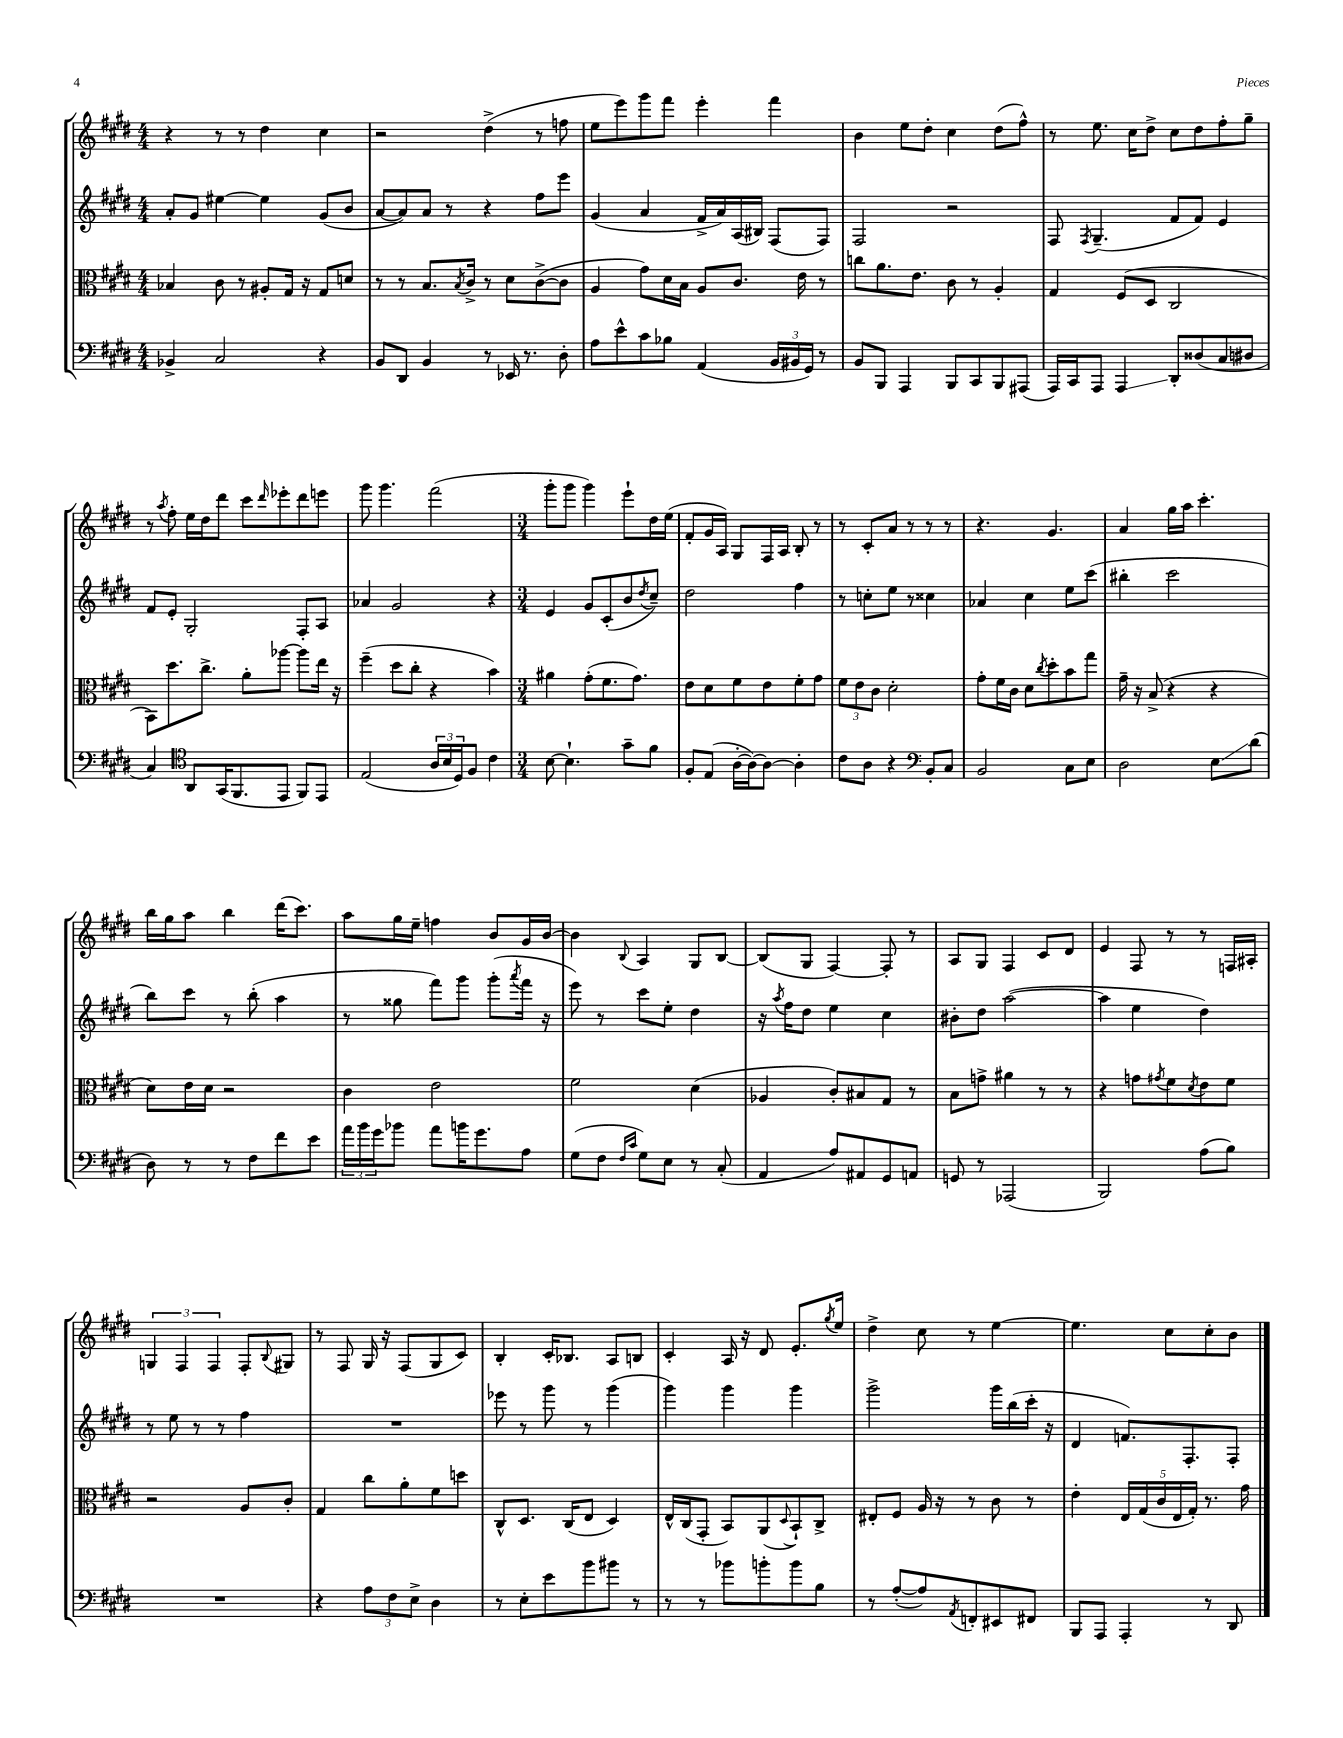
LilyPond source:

<<
\new StaffGroup <<
\new Staff = "s0" {
    \clef treble \key e \major \numericTimeSignature \time 4/4
    r4 r8 r8 dis''4 cis''4 |
    r2 dis''4->( r8 f''8 |
    e''8 e'''8) gis'''8 fis'''8 e'''4-. fis'''4 |
    b'4 e''8 dis''8-. cis''4 dis''8( fis''8-^) |
    r8 e''8. cis''16 dis''8-> cis''8 dis''8 fis''8-. gis''8-- |
    r8 \acciaccatura { a''8 } fis''8-. e''16 dis''16 dis'''8 cis'''8 \grace { dis'''16 } ees'''8-. dis'''8 e'''8 |
    gis'''8 gis'''4. fis'''2( |
    \numericTimeSignature \time 3/4 gis'''8-. gis'''8 gis'''4) e'''8-! dis''16 e''16( |
    fis'8-. gis'16 a16) gis8 fis16 a16 b8-. r8 |
    r8 cis'8-. a'8 r8 r8 r8 |
    r4. gis'4. |
    a'4 gis''16 a''16 cis'''4.-. |
    b''16 gis''16 a''8 b''4 dis'''16( cis'''8.) |
    a''8 gis''16 e''16-- f''4 b'8 gis'16 b'16~ |
    b'4 \appoggiatura { b8 } a4 gis8 b8~ |
    b8( gis8 fis4~) fis8-. r8 |
    a8 gis8 fis4 cis'8 dis'8 |
    e'4 fis8 r8 r8 f16 ais16-. |
    \tuplet 3/2 { g4 fis4 fis4 } fis8-. \appoggiatura { b8 } gis8 |
    r8 fis8 gis16 r16 fis8( gis8 cis'8) |
    b4-. cis'16-. bes8. a8 b8 |
    cis'4-. a16 r16 dis'8 e'8.-. \acciaccatura { gis''8 } e''16 |
    dis''4-> cis''8 r8 e''4~ |
    e''4. cis''8 cis''8-. b'8 \bar "|." |
}
\new Staff = "s1" {
    \clef treble \key e \major \numericTimeSignature \time 4/4
    a'8-. gis'8 eis''4~ eis''4 gis'8( b'8 |
    a'8~ a'8) a'8 r8 r4 fis''8 e'''8 |
    gis'4( a'4 fis'16-> a'16) a16( bis16) fis8( fis8) |
    fis2 r2 |
    fis8 \acciaccatura { fis8 } gis4.--( fis'8 fis'8) e'4 |
    fis'8 e'8-. gis2-. fis8-. a8 |
    aes'4 gis'2 r4 |
    \numericTimeSignature \time 3/4 e'4 gis'8 cis'8-.( b'8 \acciaccatura { dis''8 } cis''8--) |
    dis''2 fis''4 |
    r8 c''8-. e''8 r8 cisis''4 |
    aes'4 cis''4 e''8 cis'''8( |
    bis''4-. cis'''2 |
    b''8) cis'''8 r8 b''8-.( a''4 |
    r8 gisis''8 fis'''8) gis'''8 gis'''8-.( \acciaccatura { a'''8 } fis'''16 r16 |
    e'''8) r8 cis'''8 e''8-. dis''4 |
    r16 \acciaccatura { a''8 } fis''16 dis''8 e''4 cis''4 |
    bis'8-. dis''8 a''2~( |
    a''4 e''4 dis''4) |
    r8 e''8 r8 r8 fis''4 |
    R2. |
    ees'''8 r8 gis'''8 r8 gis'''4( |
    gis'''4) gis'''4 gis'''4 |
    gis'''2-> gis'''16 b''16( cis'''16-. r16 |
    dis'4 f'8.) fis8.-. fis8-. \bar "|." |
}
\new Staff = "s2" {
    \clef alto \key e \major \numericTimeSignature \time 4/4
    bes4 cis'8 r8 ais8-. gis16 r16 gis8 d'8 |
    r8 r8 b8. \acciaccatura { b8 } cis'16-> r8 dis'8 cis'8~->( cis'8 |
    a4 gis'8) dis'16 b16 a8 cis'8. e'16 r8 |
    c''8 a'8. e'8. cis'8 r8 a4-. |
    gis4 fis8( dis8 cis2 |
    b,8) dis''8. cis''8.-> a'8-. aes''8~ aes''8 e''16 r16 |
    fis''4--( dis''8 cis''8-. r4 b'4) |
    \numericTimeSignature \time 3/4 ais'4 gis'8-.( fis'8. gis'8.) |
    e'8 dis'8 fis'8 e'8 fis'8-. gis'8 |
    \tuplet 3/2 { fis'8 e'8 cis'8 } dis'2-. |
    gis'8-. fis'16 cis'16 dis'8 \acciaccatura { cis''8 } dis''8-. b'8 gis''8 |
    gis'16-- r16 b8->( r4 r4 |
    dis'8) e'16 dis'16 r2 |
    cis'4 e'2 |
    fis'2 dis'4( |
    aes4 cis'8-.) bis8 gis8 r8 |
    b8 g'8-> ais'4 r8 r8 |
    r4 g'8 \acciaccatura { gis'8 } fis'8 \acciaccatura { dis'8 } e'8 fis'8 |
    r2 a8 cis'8-. |
    gis4 cis''8 a'8-. fis'8 d''8 |
    cis8-^ dis8. cis16( e8 dis4) |
    e16-^ cis16( gis,8-. b,8) a,8( \appoggiatura { dis8 } b,8-!) cis8-> |
    eis8-. fis8 a16 r16 r8 cis'8 r8 |
    e'4-. \tuplet 5/4 { e16 gis16( cis'16 e16 gis16-.) } r8. gis'16 \bar "|." |
}
\new Staff = "s3" {
    \clef bass \key e \major \numericTimeSignature \time 4/4
    bes,4-> cis2 r4 |
    b,8 dis,8 b,4 r8 ees,16 r8. dis8-. |
    a8 e'8-^ cis'8 bes8 a,4( \tuplet 3/2 { b,16 bis,16 gis,16) } r8 |
    b,8 b,,8 a,,4 b,,8 cis,8 b,,8 ais,,8( |
    a,,16) cis,16 a,,8 a,,4\glissando dis,8-. disis8( cis8 dis8 |
    cis4) \clef tenor a,8 gis,16( fis,8. e,8 fis,8) e,8 |
    e2( \tuplet 3/2 { a16 b16 dis16) } fis8 cis'4 |
    \numericTimeSignature \time 3/4 b8~ b4.-! gis'8-- fis'8 |
    fis8-. e8( a16~-. a16~) a8~ a4-. |
    cis'8 a8 r4 \clef bass b,8-. cis8 |
    b,2 cis8 e8 |
    dis2 e8\glissando dis'8( |
    dis8) r8 r8 fis8 fis'8 e'8 |
    \tuplet 3/2 { a'16 b'16 gis'16 } bes'8 a'8 b'16 gis'8. a8 |
    gis8( fis8 \grace { fis16 cis'16 } gis8) e8 r8 cis8-.( |
    a,4 a8) ais,8 gis,8 a,8 |
    g,8 r8 aes,,2( |
    b,,2) a8( b8) |
    R2. |
    r4 \tuplet 3/2 { a8 fis8 e8-> } dis4 |
    r8 e8-. e'8 b'8 bis'8 r8 |
    r8 r8 bes'8 b'8-. b'8 b8 |
    r8 a8~-.( a8) \acciaccatura { a,8 } f,8-. eis,8 fis,8 |
    b,,8 a,,8 a,,4-. r8 dis,8 \bar "|." |
}
>>
>>
\layout { \context { \Score \remove "Bar_number_engraver" } }
